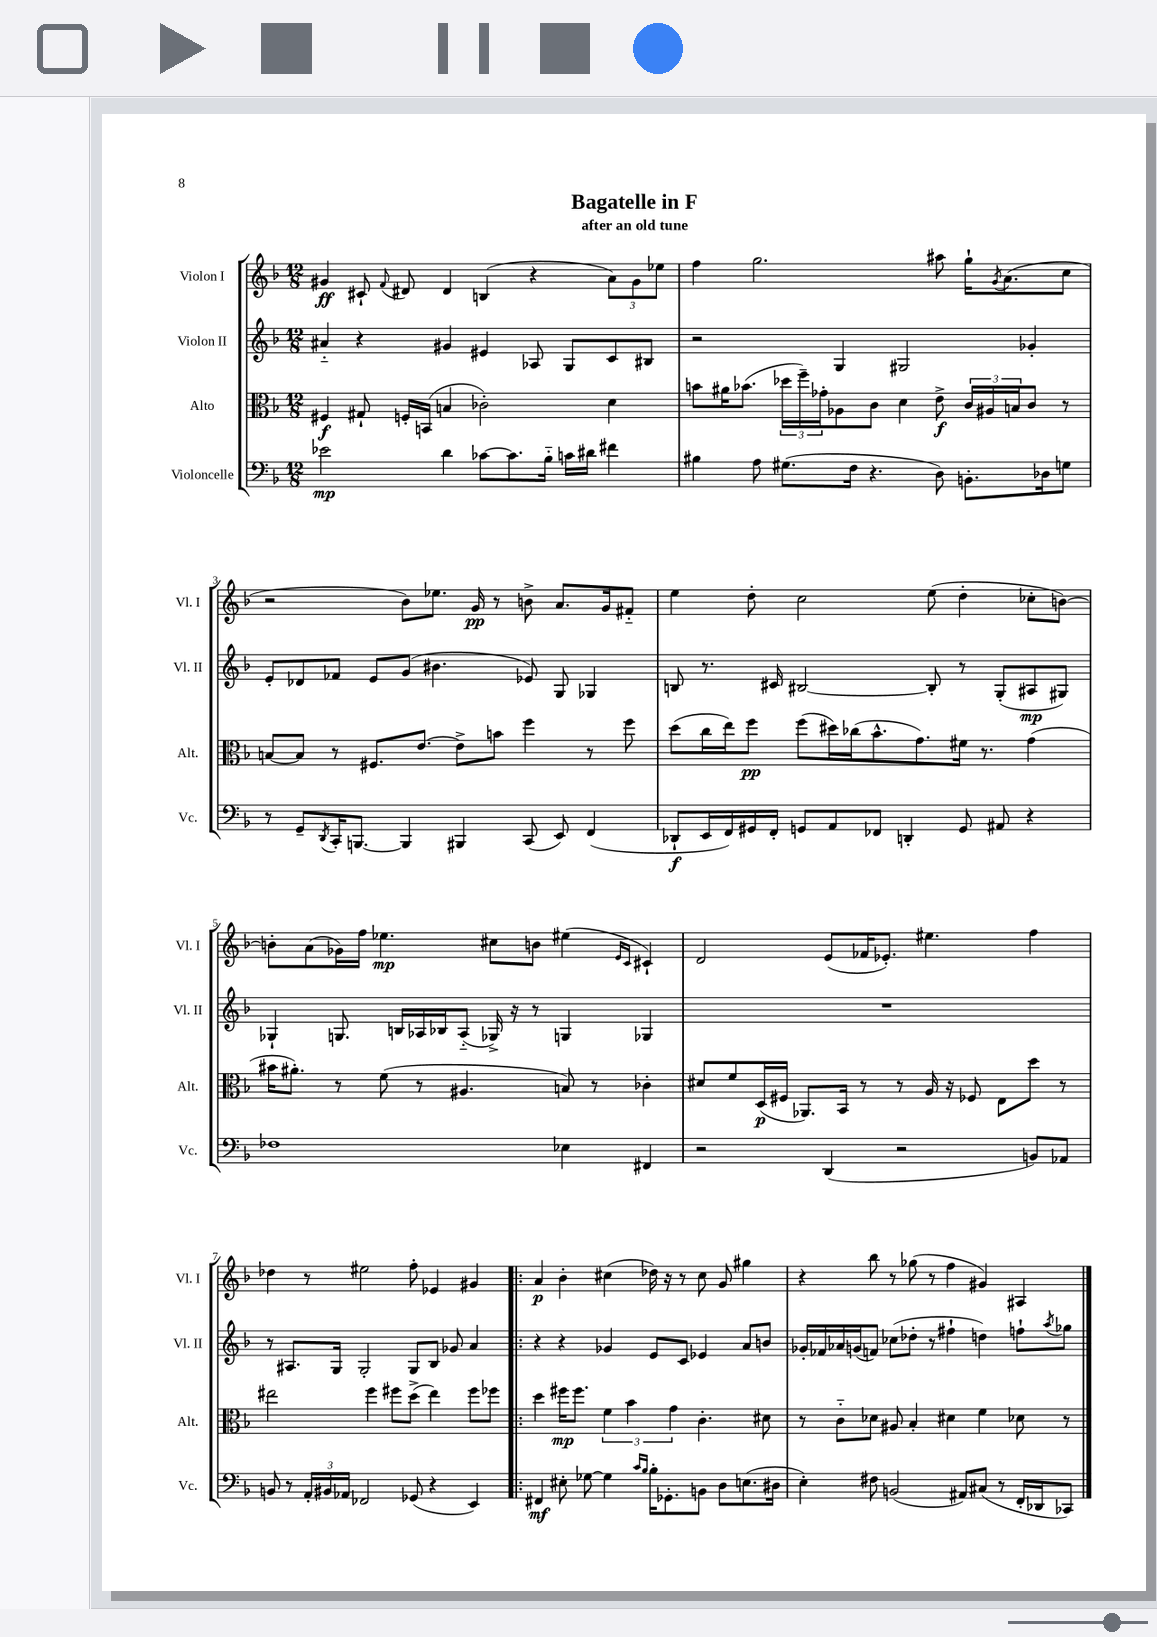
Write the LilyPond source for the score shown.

\header { title = "Bagatelle in F" subtitle = "after an old tune" }
<<
\new StaffGroup <<
\new Staff = "s0" \with { instrumentName = "Violon I" shortInstrumentName = "Vl. I" } {
    \clef treble \key f \major \numericTimeSignature \time 12/8
    gis'4\ff cis'8-! \appoggiatura { f'8 } dis'8 dis'4 b4( r4 \tuplet 3/2 { a'8) gis'8 ees''8 } |
    f''4 g''2. ais''8 g''16-! \acciaccatura { g'8 } a'8.( c''8 |
    r2 bes'8) ees''8. g'16\pp r8 b'8-> a'8. g'16 fis'8-_ |
    e''4 d''8-. c''2 e''8( d''4-. ces''8-. b'8~) |
    b'8-. a'8( ges'16) f''16 ees''4.\mp cis''8 b'8 eis''4( \grace { e'16 c'16 } cis'4-!) |
    d'2 e'8( fes'16 ees'8.-.) eis''4. f''4 |
    des''4 r8 eis''2 f''8-. ees'4 gis'4 |
    \bar ".|:" a'4\p bes'4-. cis''4( des''16) r16 r8 cis''8 g'8 gis''4 |
    r4 bes''8 r8 ges''8( r8 f''4 gis'4) ais4 \bar "|." |
}
\new Staff = "s1" \with { instrumentName = "Violon II" shortInstrumentName = "Vl. II" } {
    \clef treble \key f \major \numericTimeSignature \time 12/8
    ais'4-_ r4 gis'4 eis'4 aes8 g8 c'8 bis8 |
    r2 g4 gis2 ges'4-. |
    e'8-. des'8 fes'8 e'8 g'8( bis'4. ees'8) g8 ges4 |
    b8 r8. cis'16 bis2~ bis8-. r8 g8-.( ais8\mp gis8) |
    ges4-! g8. b16 aes16 bes16 aes8-_( ges16->) r16 r8 g4 ges4 |
    R1. |
    r8 ais8. g16 g2-. g8 bes8 ges'8 a'4 |
    \bar ".|:" r4 r4 ges'4 e'8 c'8 ees'4 a'8 b'8 |
    ges'16-. fes'16 aes'16 g'16( f'8) ces''8( des''8-. r8 fis''4-! d''4) f''8-! \acciaccatura { a''8 } ges''8 \bar "|." |
}
\new Staff = "s2" \with { instrumentName = "Alto" shortInstrumentName = "Alt." } {
    \clef alto \key f \major \numericTimeSignature \time 12/8
    fis4\f gis8-! f16-. b,16( b4 ces'2-.) d'4 |
    b'8 ais'16 bes'8.( \tuplet 3/2 { des''16 f''16--) ges'16-. } aes8 c'8 d'4 e'8->\f \tuplet 3/2 { c'16 ais16 b16 } c'8 r8 |
    b8~ b8 r8 fis8. e'8.~ e'8-> b'8 f''4 r8 f''8 |
    d''8( c''16 e''16) f''8\pp f''8( dis''16) ces''16( bes'8.-^ g'8.) fis'16 r8. g'4( |
    bis'16 ais'8.-.) r8 f'8( r8 ais4. b8) r8 ces'4-. |
    dis'8 f'8 d16\p( fis16 aes,8.) bes,16 r8 r8 a16 r16 fes8 e8 d''8 r8 |
    eis''2 f''4 fis''8 d''8->( eis''4) fis''8 fes''8 |
    \bar ".|:" d''4 fis''16\mp fis''8. \tuplet 3/2 { f'4 bes'4 g'4 } c'4.-. dis'8 |
    r8 c'8-_ des'8 ais8 bes4-. dis'4 f'4 des'8 r8 \bar "|." |
}
\new Staff = "s3" \with { instrumentName = "Violoncelle" shortInstrumentName = "Vc." } {
    \clef bass \key f \major \numericTimeSignature \time 12/8
    ees'2\mp d'4 ces'8~ ces'8. bes16-_ c'16 dis'16 fis'4 |
    bis4 a8 gis8.( f16 r4. d8) b,8.-. des16 g8 |
    r8 g,8-- \acciaccatura { d,8 } c,16-. b,,8.~ b,,4 bis,,4 c,8( e,8) f,4( |
    des,8-!\f e,16 f,16) gis,16 f,16-. g,8 a,8 fes,8 d,4-. g,8 ais,8 r4 |
    fes1 ees4 fis,4 |
    r2 d,4( r2 b,8) aes,8 |
    b,8 r8 \tuplet 3/2 { a,16-. bis,16 aes,16 } fes,2 ges,8( r4 e,4) |
    \bar ".|:" fis,4\mf eis8-. ges8~ ges4 \grace { c'16 bes16 } bes16-. ges,8.-. b,8 d8 e8.( dis16 |
    e4-.) fis8 b,2( ais,8) cis8( r8 f,16-. des,16 ces,8) \bar "|." |
}
>>
>>
